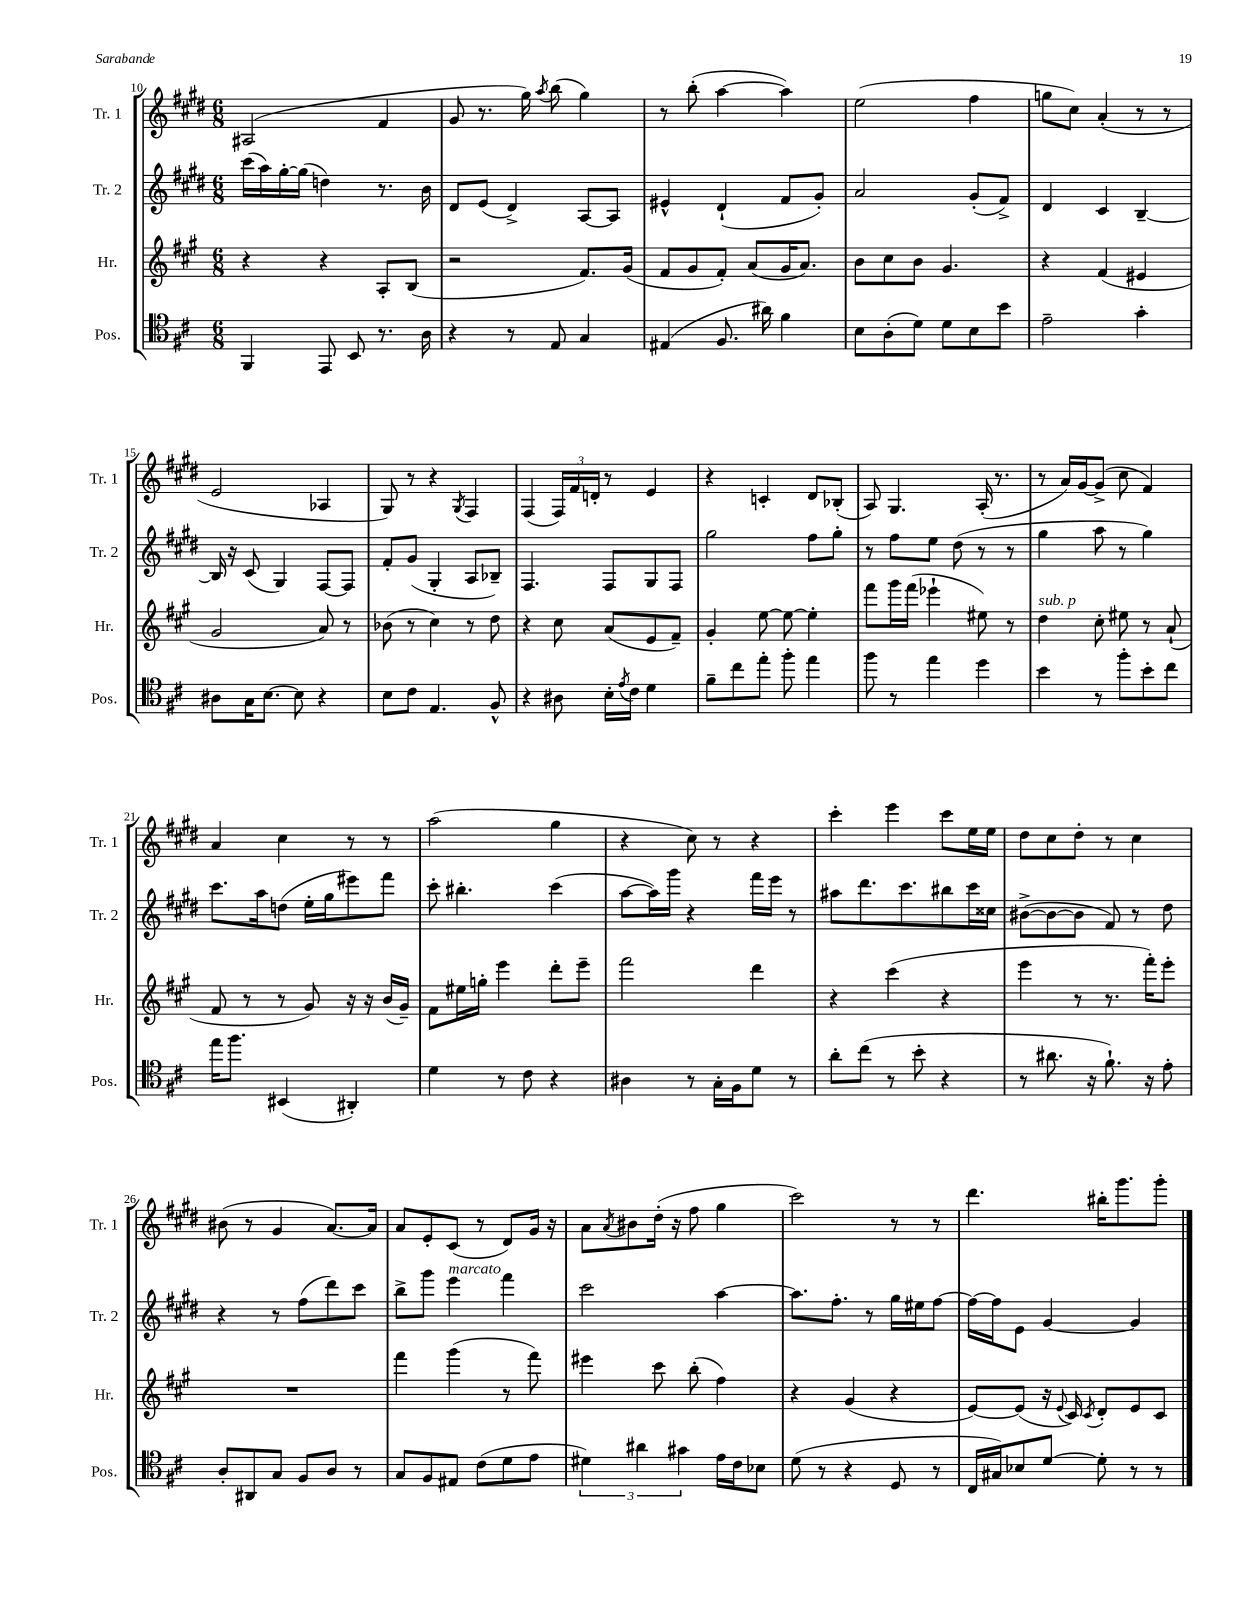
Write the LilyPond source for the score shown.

<<
\new StaffGroup <<
\new Staff = "s0" \with { instrumentName = "Tr. 1" shortInstrumentName = "Tr. 1" } {
    \clef treble \key e \major \numericTimeSignature \time 6/8
    ais2( fis'4 |
    gis'8 r8. gis''16) \acciaccatura { a''8 } b''8( gis''4) |
    r8 b''8-.( a''4~ a''4) |
    e''2( fis''4 |
    g''8 cis''8) a'4-.( r8 r8 |
    e'2 aes4 |
    gis8) r8 r4 \acciaccatura { gis8 } fis4 |
    fis4( \tuplet 3/2 { fis16) fis'16 d'16-. } r8 e'4 |
    r4 c'4-. dis'8 bes8-.( |
    a8) gis4. a16-.( r8. |
    r8 a'16) gis'16~ gis'8->( cis''8 fis'4) |
    a'4 cis''4 r8 r8 |
    a''2( gis''4 |
    r4 cis''8) r8 r4 |
    cis'''4-. e'''4 cis'''8 e''16 e''16 |
    dis''8 cis''8 dis''8-. r8 cis''4 |
    bis'8( r8 gis'4 a'8.~) a'16 |
    a'8 e'8-. cis'8( r8 dis'8) gis'16 r16 |
    a'8 \acciaccatura { a'8 } bis'8 dis''16-.( r16 fis''8 gis''4 |
    cis'''2) r8 r8 |
    dis'''4. bis''16-. gis'''8. gis'''8-. \bar "|." |
}
\new Staff = "s1" \with { instrumentName = "Tr. 2" shortInstrumentName = "Tr. 2" } {
    \clef treble \key e \major \numericTimeSignature \time 6/8
    cis'''16( a''16) gis''16~-. gis''16( d''4) r8. b'16 |
    dis'8 e'8( dis'4->) a8~ a8 |
    eis'4-^ dis'4-!( fis'8 gis'8-.) |
    a'2 gis'8-.( fis'8->) |
    dis'4 cis'4 b4~-- |
    b16 r16 cis'8( gis4) fis8~ fis8 |
    fis'8-. gis'8( gis4-. a8 bes8--) |
    fis4. fis8 gis8 fis8 |
    gis''2 fis''8 gis''8-. |
    r8 fis''8 e''8 dis''8( r8 r8 |
    gis''4 a''8 r8 gis''4) |
    cis'''8. a''16 d''8( e''16-. gis''16 eis'''8) fis'''8 |
    cis'''8-. bis''4.-. cis'''4( |
    a''8~ a''16) gis'''16 r4 fis'''16 e'''16 r8 |
    ais''8 dis'''8. cis'''8. bis''8 cis'''16 cisis''16 |
    bis'8~->( bis'8~ bis'8 fis'8) r8 dis''8 |
    r4 r8 fis''8( dis'''8) cis'''8 |
    b''8-> gis'''8 e'''4^\markup { \italic "marcato" } fis'''4 |
    cis'''2 a''4~ |
    a''8. fis''8.-. r8 gis''16 eis''16 fis''8~ |
    fis''16~ fis''16 e'8 gis'4~ gis'4 \bar "|." |
}
\new Staff = "s2" \with { instrumentName = "Hr." shortInstrumentName = "Hr." } {
    \clef treble \key a \major \numericTimeSignature \time 6/8
    r4 r4 a8-. b8( |
    r2 fis'8.) gis'16( |
    fis'8 gis'8 fis'8-.) a'8( gis'16 a'8.) |
    b'8 cis''8 b'8 gis'4. |
    r4 fis'4( eis'4 |
    gis'2 a'8) r8 |
    bes'8( r8 cis''4) r8 d''8 |
    r4 cis''8 a'8( e'8 fis'8--) |
    gis'4-. e''8~ e''8~ e''4-. |
    fis'''8 gis'''16 fis'''16( ees'''4-! eis''8) r8 |
    d''4^\markup { \italic "sub. p" } cis''8-. eis''8 r8 a'8-!( |
    fis'8 r8 r8 gis'8) r16 r16 b'16( gis'16--) |
    fis'8 eis''16 g''16-. e'''4 d'''8-. e'''8-- |
    fis'''2 d'''4 |
    r4 cis'''4( r4 |
    e'''4 r8 r8. fis'''16-.) e'''8-. |
    R2. |
    fis'''4 gis'''4( r8 fis'''8) |
    eis'''4 cis'''8 b''8-.( fis''4) |
    r4 gis'4( r4 |
    e'8~) e'8( r16 \appoggiatura { e'8 } cis'16) \acciaccatura { cis'8 } d'8-. e'8 cis'8 \bar "|." |
}
\new Staff = "s3" \with { instrumentName = "Pos." shortInstrumentName = "Pos." } {
    \clef tenor \key d \major \numericTimeSignature \time 6/8
    fis,4 e,8 b,8 r8. a16 |
    r4 r8 e8 g4 |
    eis4( fis8. ais'16) fis'4 |
    b8 a8-.( d'8) d'8 b8 b'8 |
    e'2-- g'4-. |
    ais8 g16 b8.~ b8 r4 |
    b8 cis'8 e4. fis8-^ |
    r4 ais8 b16-. \acciaccatura { e'8 } cis'16 d'4 |
    fis'8-- cis''8 e''8-. fis''8-. e''4 |
    fis''8 r8 e''4 d''4 |
    b'4 r8 fis''8-. b'8-. cis''8 |
    e''16 fis''8. bis,4( ais,4-.) |
    d'4 r8 cis'8 r4 |
    ais4 r8 g16-. fis16 d'8 r8 |
    a'8-. cis''8( r8 b'8-. r4 |
    r8 ais'8. r16 fis'8.-!) r16 e'8-. |
    a8-. ais,8 g8 fis8 a8 r8 |
    g8 fis8 eis8 cis'8( d'8 e'8 |
    \tuplet 3/2 { dis'4) ais'4 gis'4 } e'16 cis'16 bes8 |
    d'8( r8 r4 d8 r8 |
    cis16 gis16) bes8 d'8~ d'8-. r8 r8 \bar "|." |
}
>>
>>
\layout { \context { \Score currentBarNumber = #10 } }
